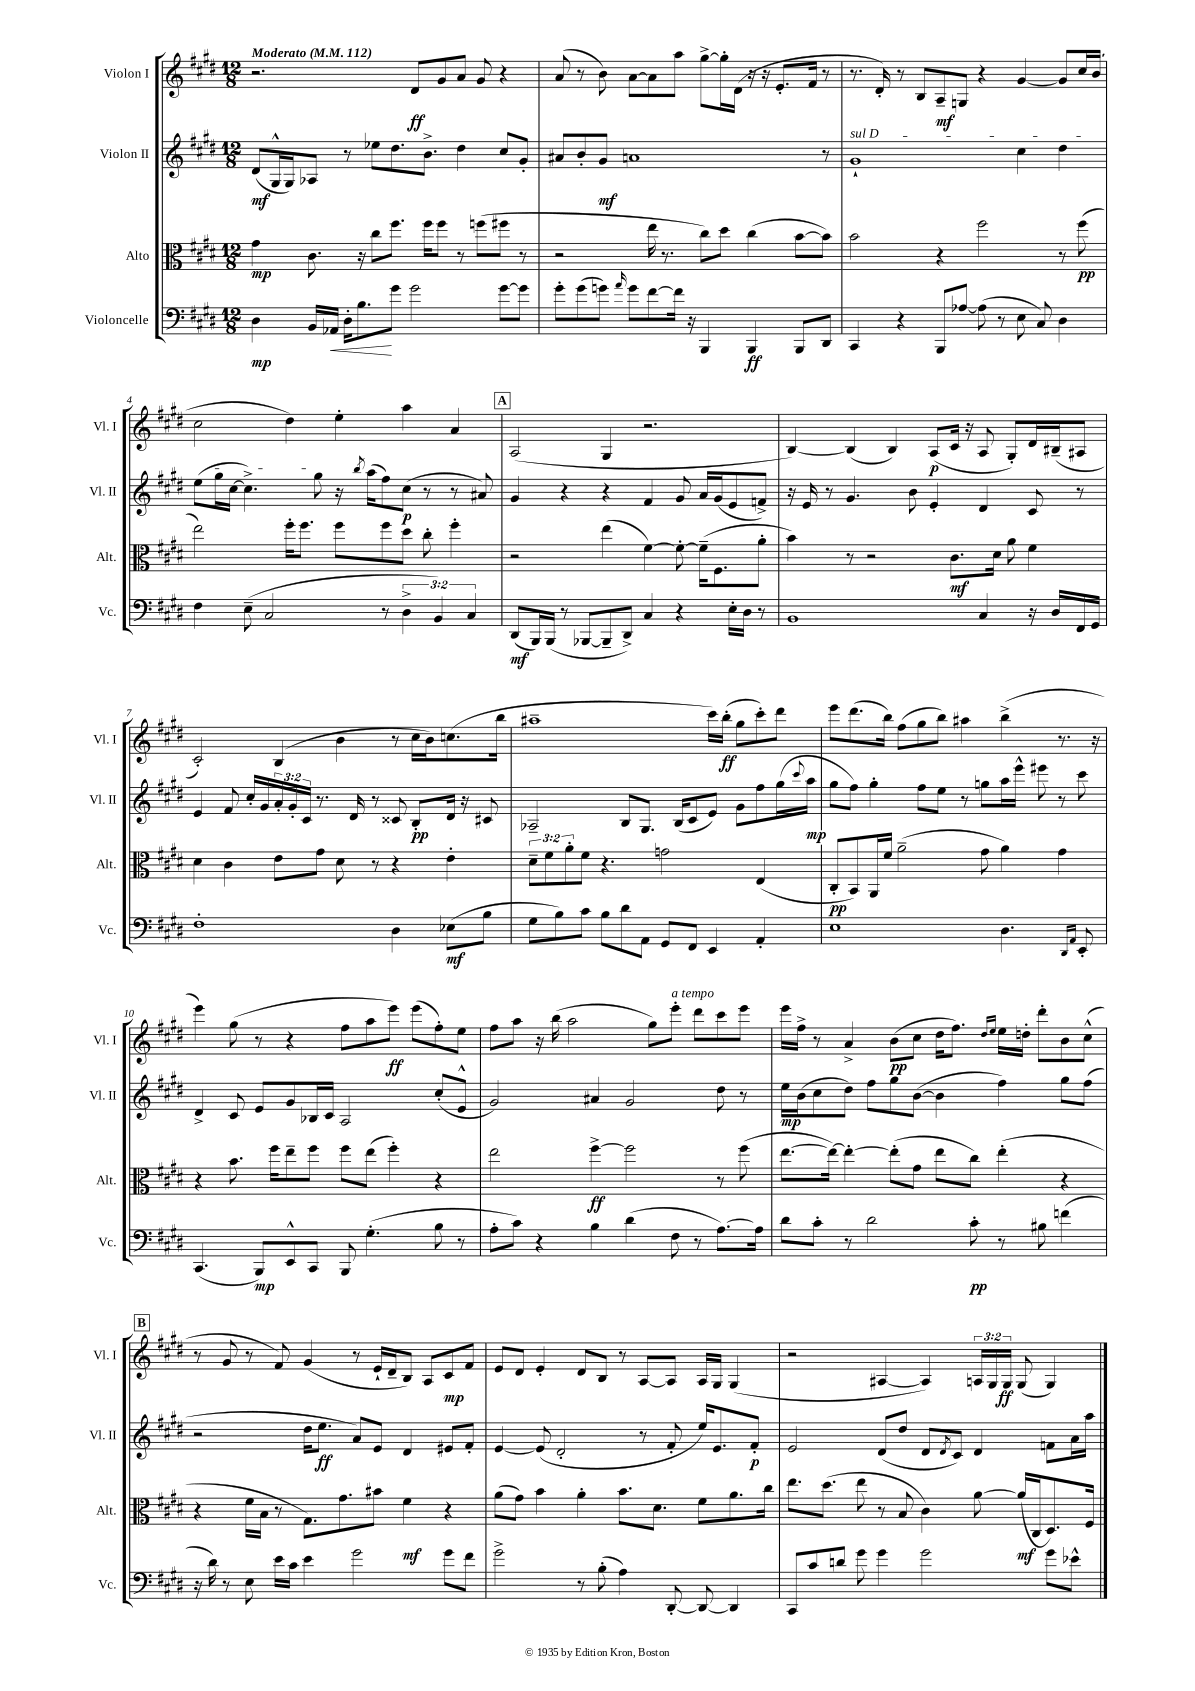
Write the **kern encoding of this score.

**kern	**kern	**kern	**kern
*staff4	*staff3	*staff2	*staff1
*clefF4	*clefC3	*clefG2	*clefG2
*k[f#c#g#d#]	*k[f#c#g#d#]	*k[f#c#g#d#]	*k[f#c#g#d#]
*M12/8	*M12/8	*M12/8	*M12/8
*MM112	*MM112	*MM112	*MM112
4D#	4g#	(8d#	2.r
.	.	16G#^^	.
.	.	16G#)	.
16BB	8.c#	8A-	.
16AA-	.	.	.
16D#'	.	8r	.
8.B	16r	.	.
.	8cc#	8ee-	.
8g#	8.ff#	8.dd#	.
2g#	.	.	8d#
.	16ff#	8.b^	.
.	8ff#	.	8g#
.	8r	4dd#	8a
.	(8ff	.	8g#
[8g#	8ff#	8cc#	4r
8g#]	8r	8g#'	.
=	=	=	=
8g#'	2r	8a#	(8a
(8g#	.	8b'	8r
8g)	.	8g#	8b)
16qqa	.	.	.
8g	.	1a	[8a
[8f#	16ee	.	8a]
.	8.r	.	.
16f#]	.	.	8aa
16r	.	.	.
4BBB	8cc#)	.	[8gg#^
.	8dd#	.	16gg#']
.	.	.	(16d#
4BBB	(4cc#	.	16r
.	.	.	16r
.	.	.	8.e'
8BBB	[8b	.	.
.	.	.	16f#
8DD#	8b])	8r	8r
=	=	=	=
4CC#	2b	1g#`	8.r
.	.	.	16d#')
4r	.	.	8r
.	.	.	8B
8BBB	4r	.	8A~
[8A-	.	.	8G
(8A-]	2ff#	.	4r
8r	.	.	.
8E	.	4cc#	[4g#
8C#)	.	.	.
4D#	8r	4dd#	8g#]
.	(8ff#	.	16cc#
.	.	.	(16b
=	=	=	=
4F#	2ee)	(8ee	2cc#
.	.	16gg#	.
.	.	[16cc#	.
(8E~	.	4.cc#^])	.
2C#	.	.	.
.	16ff#'	.	4dd#)
.	8.ff#	.	.
.	.	8gg#	.
.	8ff#	16r	4ee'
.	.	8qbb	.
.	.	(16aa	.
8r	8ff#	8ff#)	.
6D#^	8dd#	(8cc#	4aa
.	8cc#'	8r	.
6BB)	.	.	.
.	4ff#'	8r	4a
6C#	.	.	.
.	.	8a#)	.
=	=	=	=
(8DD#	2r	4g#	(2A
16BBB)	.	.	.
(16BBB	.	.	.
8r	.	4r	.
[8BBB-	.	.	.
8BBB-~]	(4ee	4r	4G#
8DD#^)	.	.	.
4C#	[4f#)	4f#	2.r
4r	8f#'_	8g#	.
.	(16f#~]	16a	.
.	8.F#	(16g#	.
16E'	.	8e	.
16D#	.	.	.
8r	8a'	8f^)	.
=	=	=	=
1BB	4b)	16r	[4B)
.	.	16e	.
.	.	8r	.
.	8r	4.g#	(4B]
.	2r	.	.
.	.	.	4B)
.	.	8b	.
.	.	4e'	(8A
.	8.c#	.	16c#
.	.	.	16r
4C#	.	4d#	8A
.	16d#	.	.
.	8a	.	8G#')
16r	4f#	8c#	16d#
16D#	.	.	(16B#~
16FF#	.	8r	8A#
16GG#	.	.	.
=	=	=	=
1F#'	4d#	4e	2c#')
.	4c#	8f#	.
.	.	16cc#'	.
.	.	16g#	.
.	8e	24a'	(4B
.	.	24g#'	.
.	.	24c#	.
.	8g#	8.r	.
.	8d#	.	4b
.	.	16d#	.
.	8r	8r	.
4D#	4r	8c##	8r
.	.	8B'	16cc#
.	.	.	16b)
(8E-	4e'	16d#	(8.cc
.	.	16r	.
8B	.	8c#	.
.	.	.	16bb
=	=	=	=
8G#	12d#~	2A-~	1aa#~
.	12f#	.	.
8B)	.	.	.
.	12a'	.	.
8c#	8f#	.	.
8B	4.r	.	.
8d#	.	8B	.
8AA	.	8.G#	.
8GG#	2g	.	.
.	.	(16B	.
8FF#	.	8c#	.
4EE	.	8e)	16ccc#)
.	.	.	(16bb'
.	.	8g#	8gg#
4AA'	(4E	8ff#	8ccc#')
.	.	(16gg#	8ddd#
.	.	8qqccc#	.
.	.	16aa	.
=	=	=	=
1E	8C#'	8gg#	8eee
.	8BB)	8ff#)	(8.ddd#
.	16AA	4gg#'	.
.	16f#	.	16bb)
.	(2a~	.	(8ff#
.	.	8ff#	8gg#
.	.	8ee	8bb)
.	.	8r	4aa#
.	8g#	8gg	.
4.D#	4a)	16aa	(4bb^
.	.	16eee^^	.
.	.	8eee#	.
.	4g#	8r	8.r
16qqDD#	.	.	.
16qqAA	.	.	.
8EE'	.	8ccc#	.
.	.	.	16r
=	=	=	=
(4.CC#	4r	4d#^	4eee)
.	8.b	8c#	(8gg#
8BBB)	.	8e	8r
.	16ff#	.	.
8EE^^	8ee~	8g#	4r
8CC#	8ff#	16B-	.
.	.	16c#	.
8BBB	8ff#	2A	8ff#
(4.G#'	(8ee	.	8aa
.	4ff#')	.	8eee)
.	.	.	(8eee
8B	4r	(8cc#'	8ff#')
8r	.	8e^^	8ee
=	=	=	=
8A'	2ee	2g#)	8ff#
8c#)	.	.	8aa
4r	.	.	16r
.	.	.	(16bb
.	.	.	2aa
4B	[4ff#^	4a#	.
(4d#	2ff#]	2g#	.
.	.	.	8gg#)
8F#	.	.	8eee'
8r	.	.	8ddd#
[8.A)	8r	8dd#	8ccc#
.	(8ff#	8r	8eee
16A]	.	.	.
=	=	=	=
8d#	[8.ee	16ee	16eee
.	.	(16b	16ff#^
8c#'	.	8cc#	8r
.	16ee_)	.	.
8r	4ee'_	8dd#)	4a^
2d#	.	8ff#	.
.	(8ee']	8gg#	(8b
.	8g#	([8b	8cc#
.	8ee	4b]	16dd#
.	.	.	8.ff#)
8c#'	8cc#)	.	.
.	.	.	16qqdd#
.	.	.	16qqee
8r	(4ee'	4ff#)	16ee
.	.	.	16dd'
8B#	.	.	8ddd#'
(4f	4r	8gg#	8b
.	.	(8ff#	(8cc#^^
=	=	=	=
16r	4r	2r	8r
16d#)	.	.	.
8r	.	.	8g#
8E	16f#	.	8r
.	16B	.	.
16e	8r	.	8f#)
16c#	.	.	.
4e	8.G#)	16dd#	(4g#
.	.	8.ee	.
.	8.g#	.	.
2g#	.	8a)	8r
.	8b#	8e	16e`
.	.	.	16d#~
.	4f#	4d#	8B)
.	.	.	8A
8g#	4r	8e#	8c#
8f#	.	8f#'	8f#
=	=	=	=
2g#^	(8a	[4e	8e
.	8g#)	.	8d#
.	4b	(8e]	4e'
.	.	2d#'	.
8r	4a'	.	8d#
(8B'	.	.	8B
4A)	8.b	.	8r
.	.	8r	[8A
.	8.d#	.	.
[8DD#'	.	8f#'	8A]
8DD#_	8f#	16ee)	16A
.	.	8.e	16G#
4DD#]	8.a	.	(4G#
.	.	8f#'	.
.	16cc#	.	.
=	=	=	=
8CC#	8.ee	2e	2r
8c#	.	.	.
.	(8.dd#	.	.
8d	.	.	.
8g#	8ee	.	.
4g#	8r	(8d#	[4A#
.	8B	8dd#	.
2g#	4c#)	8d#	4A#])
.	.	8qd#	.
.	.	8c#)	.
.	[8a	4d#	24A
.	.	.	24G#
.	.	.	24G#
.	(16a]	.	(8G#
.	16C#	.	.
8g#	8.D#)	8f	4G#)
8e-^^	.	16a	.
.	16F#	16aa	.
==	==	==	==
*-	*-	*-	*-
